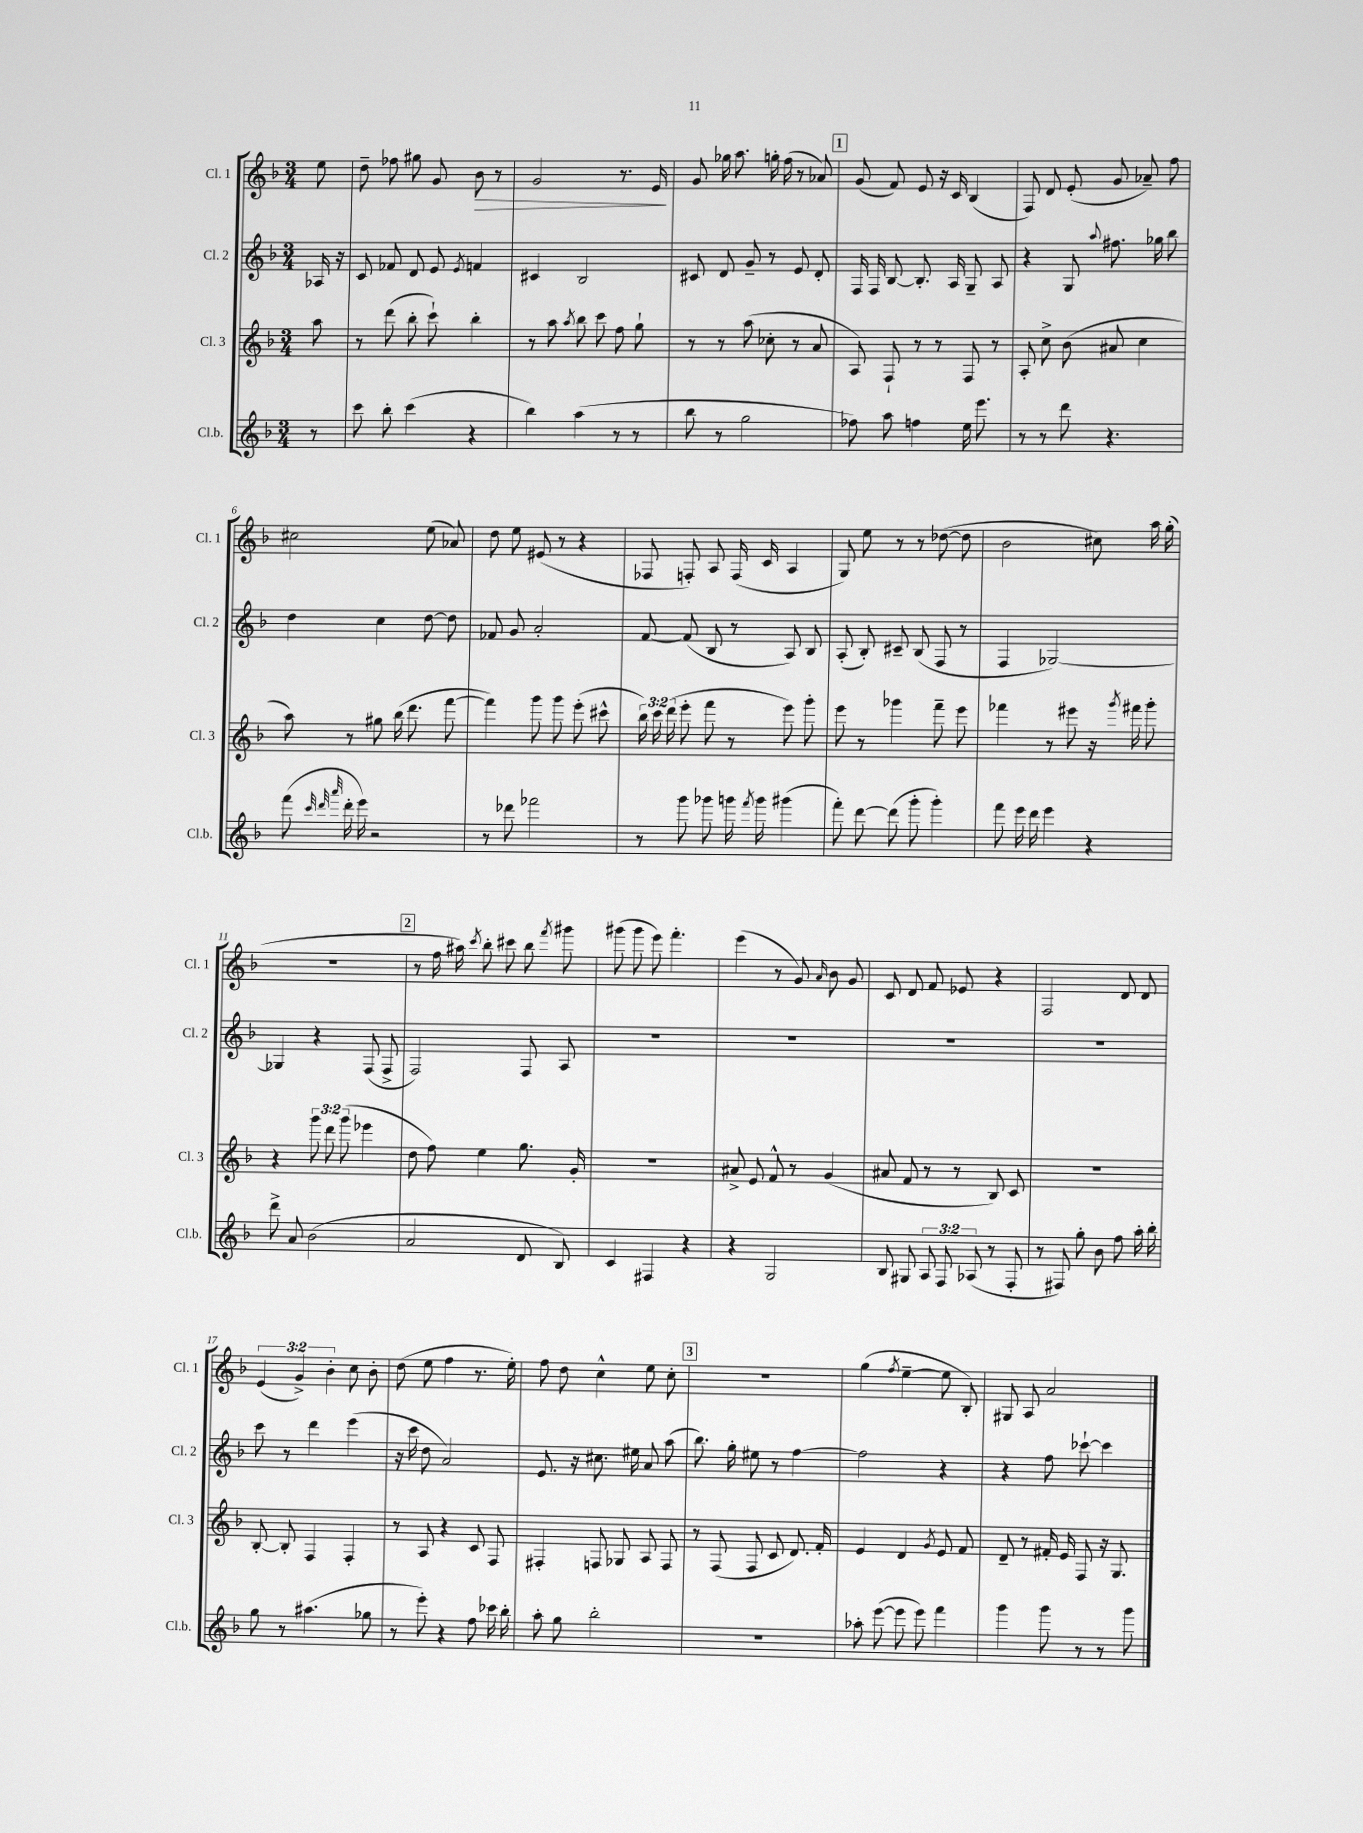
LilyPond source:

<<
\new StaffGroup <<
\new Staff = "s0" \with { instrumentName = "Cl. 1" shortInstrumentName = "Cl. 1" } {
    \clef treble \key f \major \numericTimeSignature \time 3/4 \override Staff.TupletNumber.text = #tuplet-number::calc-fraction-text \partial 8
    \autoBeamOff e''8 |
    d''8-- fes''8 gis''8 g'8 bes'8\> r8 |
    g'2 r8. e'16\! |
    g'8 ges''16 a''8. g''16-. f''16( r8 aes'8) |
    \mark \markup { \box "1" } g'8( f'8) e'8 r16 c'16 bes4( |
    f8) d'8 e'8-.( g'8 aes'8--) f''8 |
    cis''2 e''8( aes'8) |
    d''8 e''8 eis'8( r8 r4 |
    fes8 f8-.) a8 f16( c'16 a4 |
    g8) e''8 r8 r8 des''8~( des''8 |
    bes'2 cis''8) a''16 g''16-.( |
    R2. |
    \mark \markup { \box "2" } r8 f''16 ais''16) \acciaccatura { c'''8 } bes''8-. cis'''8 bes''8 \acciaccatura { f'''8 } gis'''8 |
    gis'''8( gis'''8 e'''8) f'''4.-. |
    e'''4( r8 g'8) \grace { a'16 } bes'8 g'8 |
    c'8 d'8 f'8 ees'8 r4 |
    f2 d'8 d'8 |
    \tuplet 3/2 { e'4( g'4->) bes'4-. } c''8 bes'8-. |
    d''8( e''8 f''4 r8. e''16-.) |
    f''8 d''8 c''4-^ e''8 c''8-. |
    \mark \markup { \box "3" } R2. |
    g''4( \acciaccatura { f''8 } e''4~-- e''8 bes8-.) |
    gis8 a8 a'2 \bar "|." |
}
\new Staff = "s1" \with { instrumentName = "Cl. 2" shortInstrumentName = "Cl. 2" } {
    \clef treble \key f \major \numericTimeSignature \time 3/4 \partial 8
    \autoBeamOff aes16 r16 |
    c'8 fes'8 d'8 e'8 \acciaccatura { e'8 } f'4 |
    cis'4 bes2 |
    cis'8 d'8 g'8-- r8 e'8 d'8-. |
    \mark \markup { \box "1" } f16 f16 bes8~ bes8.-. a16 g8-- a8 |
    r4 g8 \appoggiatura { a''8 } fis''8. ges''16 bes''8 |
    d''4 c''4 d''8~ d''8 |
    fes'8 g'8 a'2-. |
    f'8~ f'8( bes8 r8 a8) bes8 |
    a8-.( bes8-.) cis'8-- bes8( f8 r8 |
    f4 ges2~) |
    ges4 r4 f8( f8-> |
    \mark \markup { \box "2" } f2) f8 a8 |
    R2. |
    R2. |
    R2. |
    R2. |
    c'''8 r8 d'''4 e'''4( |
    r16 c'''16 d''8 a'2) |
    e'8. r16 cis''8. eis''16 a'8 a''8( |
    \mark \markup { \box "3" } bes''8.) g''16-. eis''8 r8 f''4~ |
    f''2 r4 |
    r4 f''8 ces'''8~-! ces'''4 \bar "|." |
}
\new Staff = "s2" \with { instrumentName = "Cl. 3" shortInstrumentName = "Cl. 3" } {
    \clef treble \key f \major \numericTimeSignature \time 3/4 \override Staff.TupletNumber.text = #tuplet-number::calc-fraction-text \partial 8
    \autoBeamOff a''8 |
    r8 d'''8( bes''8-. c'''8-!) bes''4-. |
    r8 a''8 \acciaccatura { a''8 } bes''8 c'''8 f''8 g''8-! |
    r8 r8 a''8( ces''8-. r8 a'8 |
    \mark \markup { \box "1" } a8) f8-! r8 r8 f8 r8 |
    a8-. c''8-> bes'8( ais'8 c''4 |
    a''8) r8 gis''8 bes''16( d'''8. f'''8~ |
    f'''4) g'''8 g'''8 e'''8-.( cis'''8-^ |
    \tuplet 3/2 { bes''16) c'''16 d'''16( } e'''8-. f'''8 r8 e'''8) g'''8-. |
    e'''8 r8 ges'''4 f'''8-- e'''8 |
    fes'''4 r8 eis'''8 r16 \acciaccatura { g'''8 } fis'''16 g'''8-. |
    r4 \tuplet 3/2 { g'''8 d'''8 g'''8( } ees'''4 |
    \mark \markup { \box "2" } d''8 f''8) e''4 g''8. g'16-. |
    R2. |
    ais'8-> e'8 f'8-^ r8 g'4( |
    ais'8 f'8 r8 r8 bes8) c'8 |
    R2. |
    bes8~-. bes8-. f4 f4-. |
    r8 a8 r4 c'8 f8 |
    fis4-. f8 ges8 a8 f8 |
    \mark \markup { \box "3" } r8 f8( f8 c'8 d'8.) f'16-. |
    e'4 d'4 \acciaccatura { g'8 } e'8 f'8 |
    d'8-- r8 fis'16-. e'16 f8 r16 g8. \bar "|." |
}
\new Staff = "s3" \with { instrumentName = "Cl.b." shortInstrumentName = "Cl.b." } {
    \clef treble \key f \major \numericTimeSignature \time 3/4 \override Staff.TupletNumber.text = #tuplet-number::calc-fraction-text \partial 8
    \autoBeamOff r8 |
    c'''8 bes''8-. c'''4( r4 |
    bes''4) a''4( r8 r8 |
    bes''8 r8 g''2 |
    \mark \markup { \box "1" } fes''8) a''8 f''4 e''16 e'''8. |
    r8 r8 d'''8 r4. |
    f'''8( \grace { c'''32 d'''32 a'''32 } d'''16-. e'''16) r2 |
    r8 des'''8 fes'''2 |
    r8 g'''8 ges'''8 g'''16 \acciaccatura { f'''8 } g'''16 gis'''4( |
    f'''8-.) d'''8~ d'''8( g'''8-. g'''4-.) |
    f'''8 e'''16 d'''16 e'''4 r4 |
    d'''8-> a'8 bes'2( |
    \mark \markup { \box "2" } a'2 d'8 bes8) |
    c'4 fis4 r4 |
    r4 g2 |
    bes8 gis8 \tuplet 3/2 { a8 f8 aes8( } r8 f8-. |
    r8 fis8) g''8-. bes'8 f''8 a''16-. bes''16-. |
    g''8 r8 ais''4.( ges''8 |
    r8 e'''8-.) r4 f''8 ces'''16 bes''16-. |
    a''8-. g''8 bes''2-. |
    \mark \markup { \box "3" } R2. |
    aes''8-. e'''8~( e'''8 e'''8) f'''4 |
    g'''4 g'''8 r8 r8 g'''8 \bar "|." |
}
>>
>>
